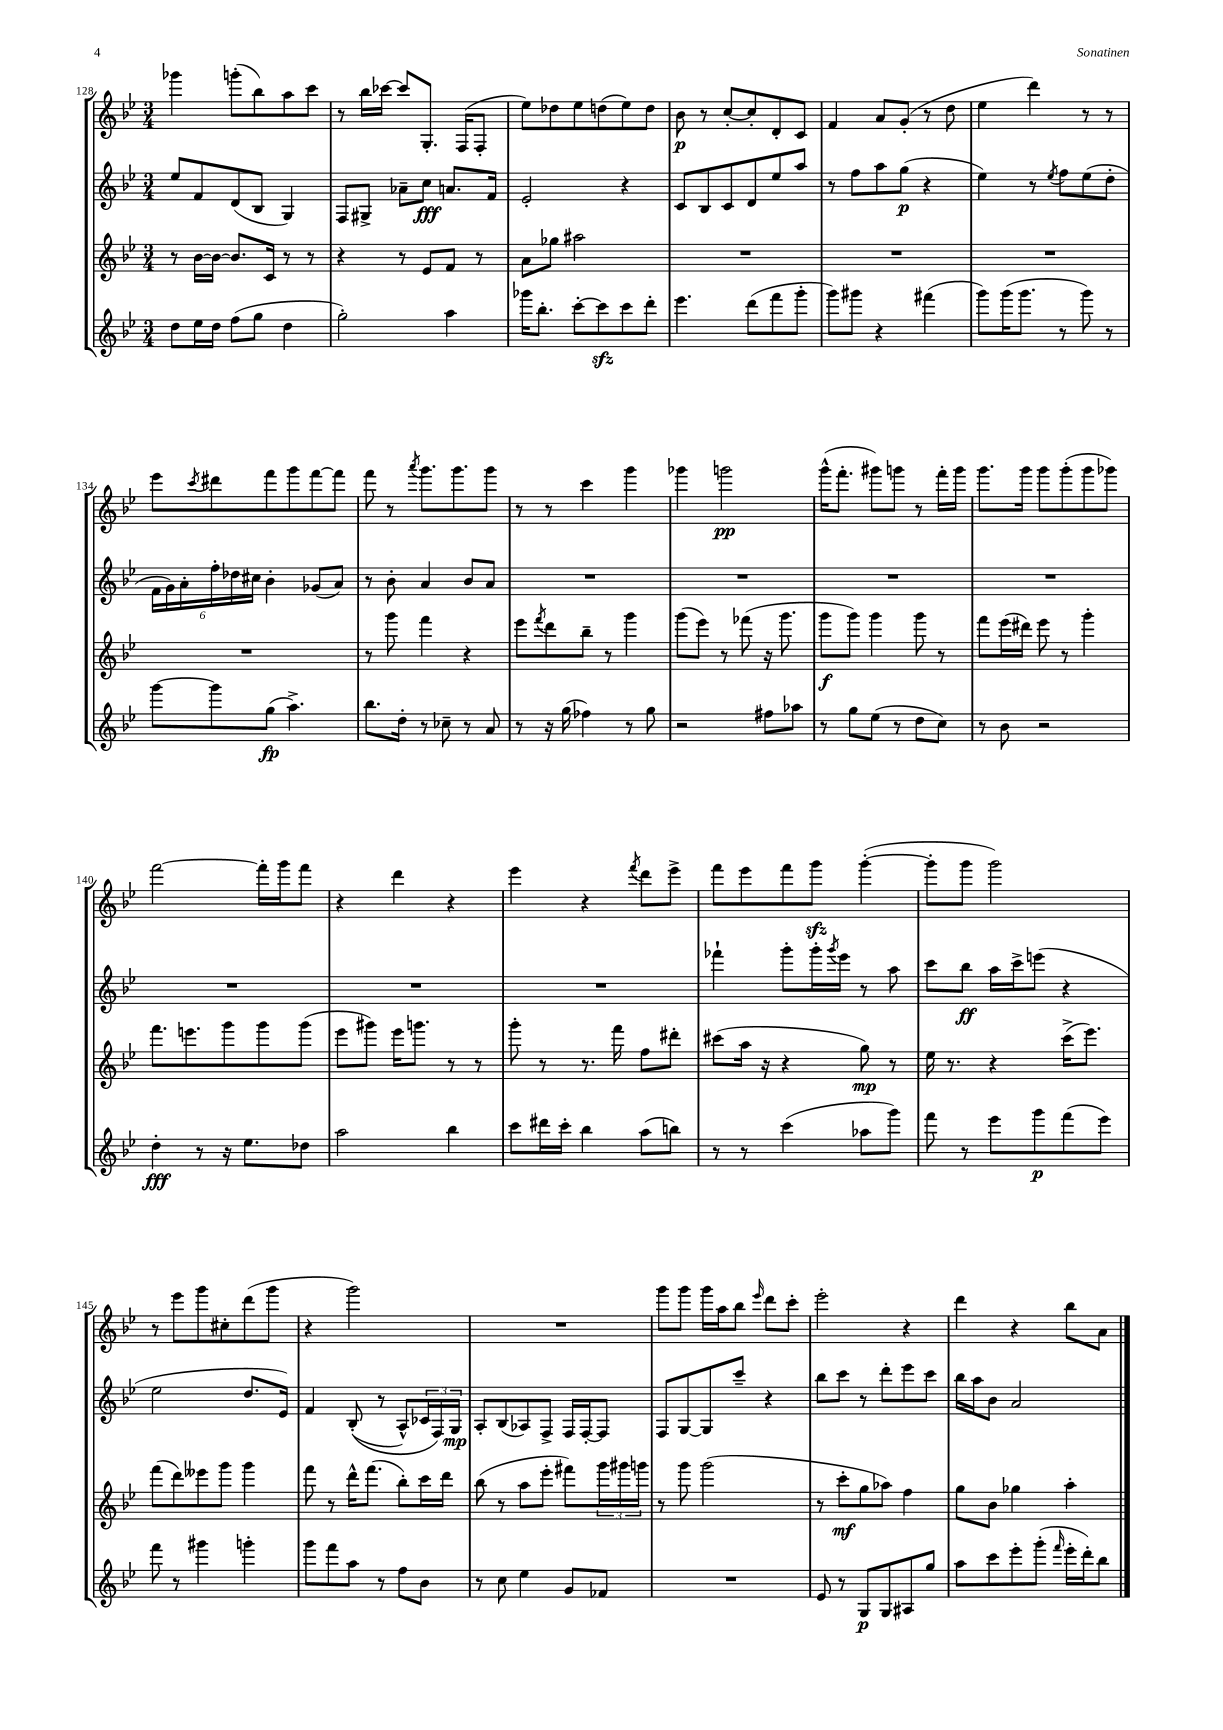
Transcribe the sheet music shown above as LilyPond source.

<<
\new StaffGroup <<
\new Staff = "s0" {
    \clef treble \key bes \major \numericTimeSignature \time 3/4
    ges'''4 g'''8-.( bes''8) a''8 c'''8 |
    r8 bes''16 ces'''16~ ces'''8 g8.-. f16( f8-. |
    ees''8) des''8 ees''8 d''8( ees''8) d''8 |
    bes'8\p r8 c''8~-. c''8-. d'8-. c'8 |
    f'4 a'8 g'8-.( r8 d''8 |
    ees''4 d'''4) r8 r8 |
    ees'''8 \acciaccatura { c'''8 } dis'''8 f'''8 g'''8 f'''8~ f'''8 |
    f'''8 r8 \acciaccatura { a'''8 } g'''8. g'''8. g'''8 |
    r8 r8 c'''4 g'''4 |
    ges'''4 g'''2\pp |
    g'''16-^( f'''8.-. gis'''8) g'''8 r8 f'''16-. g'''16 |
    g'''8. g'''16 g'''8 g'''8-.( g'''8 ges'''8) |
    f'''2~ f'''16-. g'''16 f'''8 |
    r4 d'''4 r4 |
    ees'''4 r4 \acciaccatura { f'''8 } d'''8 ees'''8-> |
    f'''8 ees'''8 f'''8 g'''8\sfz g'''4~-.( |
    g'''8-. g'''8 g'''2) |
    r8 ees'''8 g'''8 cis''8-. d'''8( g'''8 |
    r4 g'''2) |
    R2. |
    g'''8 g'''8 g'''16 a''16 bes''8 \grace { ees'''16 } d'''8 c'''8-. |
    ees'''2-. r4 |
    d'''4 r4 bes''8 a'8 \bar "|." |
}
\new Staff = "s1" {
    \clef treble \key bes \major \numericTimeSignature \time 3/4
    ees''8 f'8 d'8( bes8 g4) |
    f8 gis8-> aes'8-- c''8\fff a'8. f'16 |
    ees'2-. r4 |
    c'8 bes8 c'8 d'8 ees''8 a''8 |
    r8 f''8 a''8 g''8\p( r4 |
    ees''4) r8 \acciaccatura { ees''8 } f''8 ees''8( d''8-. |
    \tuplet 6/4 { f'16 g'16) a'16-. f''16-. des''16 cis''16 } bes'4-. ges'8( a'8) |
    r8 bes'8-. a'4 bes'8 a'8 |
    R2. |
    R2. |
    R2. |
    R2. |
    R2. |
    R2. |
    R2. |
    fes'''4-! g'''8-. g'''16-. \acciaccatura { g'''8 } ees'''16 r8 a''8 |
    c'''8 bes''8\ff a''16 c'''16-> e'''8( r4 |
    ees''2 d''8. ees'16) |
    f'4 bes8-.(\( r8 a8-^) \tuplet 3/2 { ces'16 f16\) g16\mp } |
    a8-. bes8( aes8) f8-> f16 f16~-. f8 |
    f8 g8~ g8 c'''8-- r4 |
    bes''8 c'''8 r8 d'''8-. ees'''8 c'''8 |
    bes''16 a''16 bes'8 a'2 \bar "|." |
}
\new Staff = "s2" {
    \clef treble \key bes \major \numericTimeSignature \time 3/4
    r8 bes'16~ bes'16~ bes'8. c'16 r8 r8 |
    r4 r8 ees'8 f'8 r8 |
    a'8 ges''8 ais''2 |
    R2. |
    R2. |
    R2. |
    R2. |
    r8 g'''8 f'''4 r4 |
    ees'''8 \acciaccatura { f'''8 } d'''8 bes''8-- r8 g'''4 |
    g'''8( ees'''8) r8 fes'''8( r16 g'''8. |
    g'''8\f g'''8) g'''4 g'''8 r8 |
    f'''8 ees'''16( dis'''16) ees'''8 r8 g'''4-. |
    f'''8. e'''8. g'''8 g'''8 g'''8( |
    ees'''8 gis'''8) ees'''16 g'''8. r8 r8 |
    g'''8-. r8 r8. f'''16 f''8 dis'''8-. |
    cis'''8( a''16 r16 r4 g''8\mp) r8 |
    ees''16 r8. r4 c'''16->( ees'''8.) |
    f'''8( d'''8) eeses'''8 g'''8 g'''4 |
    f'''8 r8 d'''16-^ f'''8.( bes''8-.) c'''16 d'''16 |
    bes''8( r8 a''8 ees'''8-. fis'''8) \tuplet 3/2 { g'''16 gis'''16 g'''16 } |
    r8 g'''8 g'''2( |
    r8 c'''8-.\mf g''8 aes''8) f''4 |
    g''8 bes'8 ges''4 a''4-. \bar "|." |
}
\new Staff = "s3" {
    \clef treble \key bes \major \numericTimeSignature \time 3/4
    d''8 ees''16 d''16 f''8( g''8 d''4 |
    g''2-.) a''4 |
    ges'''16 bes''8.-. c'''8~-. c'''8\sfz c'''8 d'''8-. |
    ees'''4. d'''8( f'''8 g'''8-. |
    g'''8) gis'''8 r4 fis'''4( |
    g'''8) g'''16( g'''8. r8 g'''8) r8 |
    g'''8~ g'''8 g''8\fp( a''4.->) |
    bes''8. d''16-. r8 ces''8-- r8 a'8 |
    r8 r16 g''16( fes''4) r8 g''8 |
    r2 fis''8 aes''8 |
    r8 g''8 ees''8( r8 d''8 c''8) |
    r8 bes'8 r2 |
    d''4-.\fff r8 r16 ees''8. des''8 |
    a''2 bes''4 |
    c'''8 dis'''16 c'''16-. bes''4 a''8( b''8) |
    r8 r8 c'''4( aes''8 g'''8) |
    f'''8 r8 ees'''8 g'''8\p f'''8( ees'''8) |
    f'''8 r8 gis'''4 g'''4-. |
    g'''8 f'''8 a''8 r8 f''8 bes'8 |
    r8 c''8 ees''4 g'8 fes'8 |
    R2. |
    ees'8 r8 g8\p g8 ais8 g''8 |
    a''8 c'''8 ees'''8-. g'''8-.( \grace { f'''16 } ees'''16-. d'''16-.) bes''8 \bar "|." |
}
>>
>>
\layout { \context { \Score currentBarNumber = #128 } }
